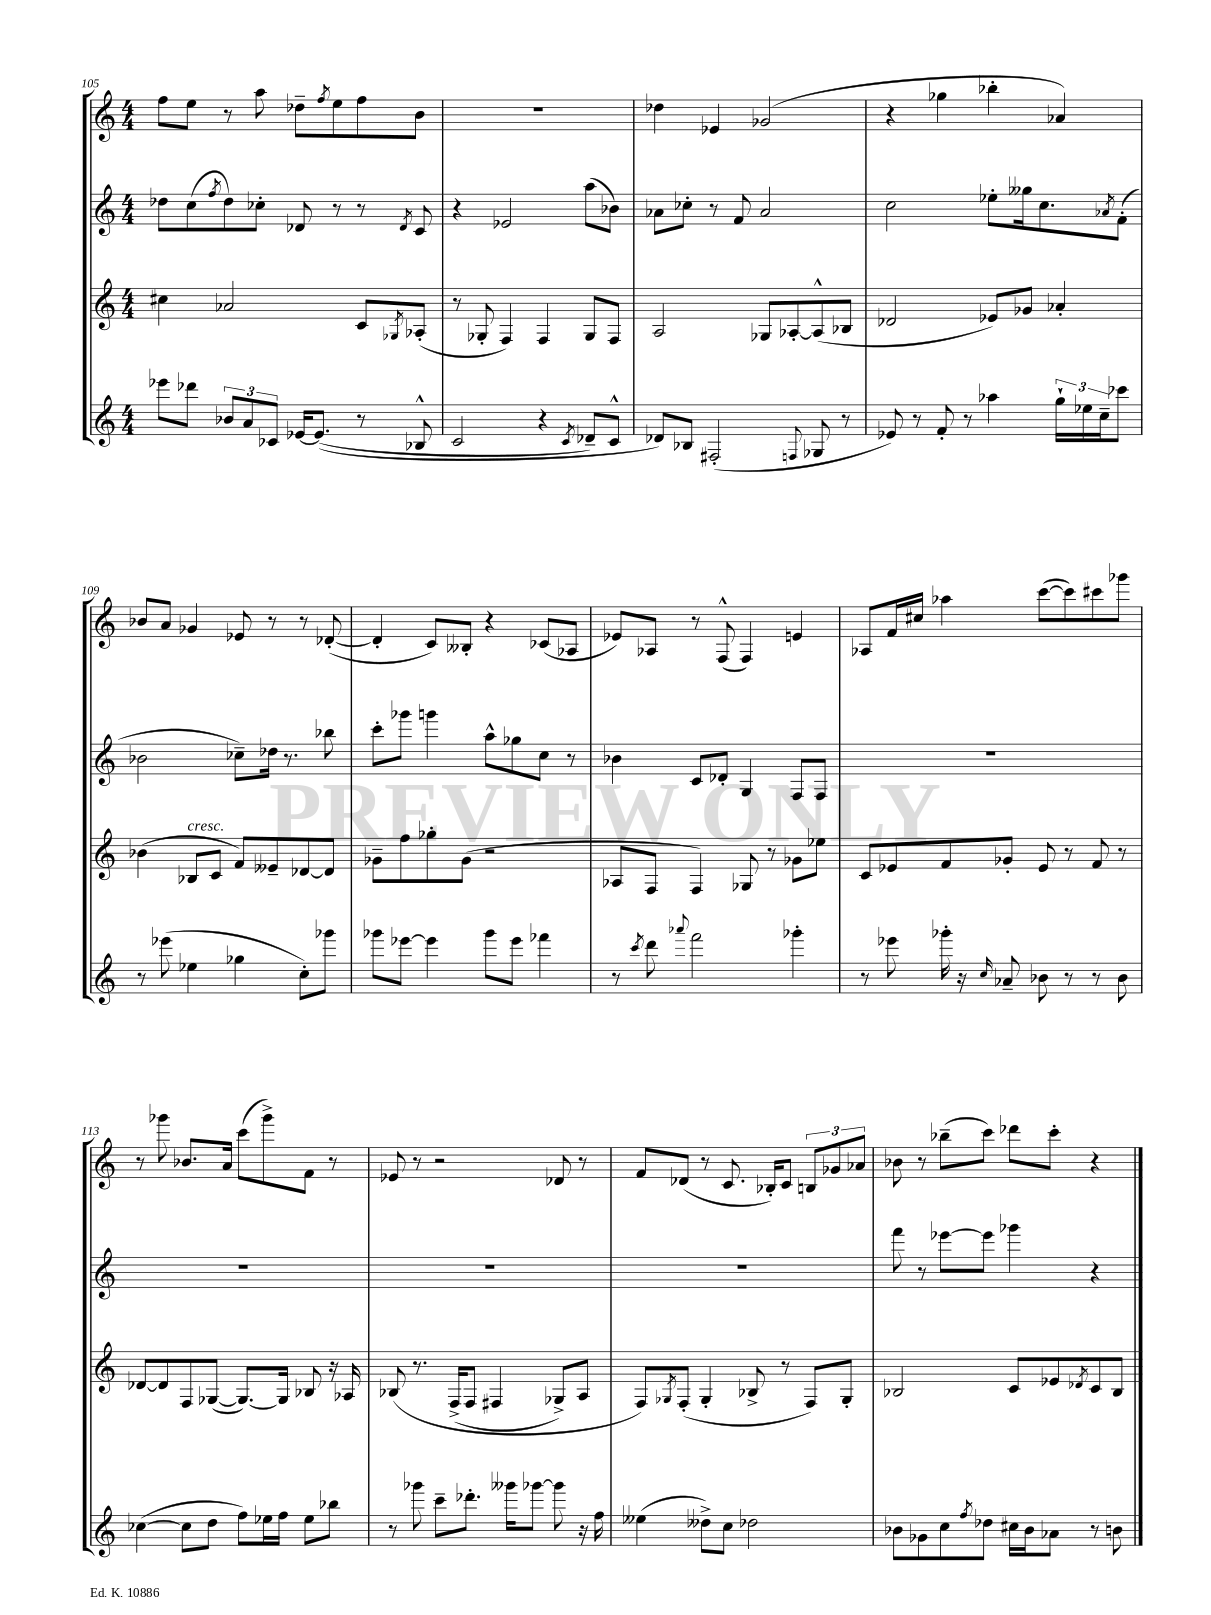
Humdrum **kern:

**kern	**kern	**kern	**kern
*staff4	*staff3	*staff2	*staff1
*clefG2	*clefG2	*clefG2	*clefG2
*k[]	*k[]	*k[]	*k[]
*M4/4	*M4/4	*M4/4	*M4/4
8eee-\L	4cc#\	8dd-\L	8ff\L
8ddd-\J	.	(8cc\	8ee\J
.	.	8qff/	.
12b-/L	2a-/	8dd-\)	8r
12a/	.	.	.
.	.	8cc-'\J	8aa\
12c-/J	.	.	.
[16e-/LK	.	8d-/	8dd-~\L
&((8.e-/]J	.	.	.
.	.	.	8qff/
.	.	8r	8ee\
8r	8c/L	8r	8ff\
.	8qG-/	8qd-/	.
8B-^^/	(8A-'/J	8c/	8b\J
=	=	=	=
2c/	8r	4r	1r
.	8G-'/	.	.
.	4F/)	2e-/	.
4r	4F/	.	.
8qc/	.	.	.
8d-~/L)	8G-/L	(8aa\L	.
8c^^/J	8F/J	8b-\J)	.
=	=	=	=
8d-/L&)	2A/	8a-\L	4dd-\
8B-/J	.	8cc-'\J	.
(2F#'/	.	8r	4e-/
.	.	8f/	.
.	8G-/L	2a-/	(2g-/
.	[8A-'/	.	.
8qqF/	.	.	.
8G-/	(8A-^^/]	.	.
8r	8B-/J	.	.
=	=	=	=
8e-/)	2d-/	2cc\	4r
8r	.	.	.
8f'/	.	.	4gg-\
8r	.	.	.
4aa-\	8e-/L)	8ee-'\L	4bb-'\
.	8g-/J	16gg--\k	.
.	.	8.cc\	.
24gg`\LL	4a-'/	.	4a-/)
24ee-\	.	.	.
24cc~\J	.	.	.
.	.	8qa-/	.
8ccc-\J	.	(8f'\J	.
=	=	=	=
8r	(4b-\	2b-\	8b-/L
(8eee-\	.	.	8a/J
4ee-\	8B-/L	.	4g-/
.	8c/J	.	.
4gg-\	8f/L)	8cc-~\L)	8e-/
.	8e--~/	16dd-\Jk	8r
.	.	8.r	.
8cc'\L)	[8d-/	.	8r
8ggg-\J	8d-/]J	8bb-\	([8d-'/
=	=	=	=
8ggg-\L	8g-~\L	8ccc'\L	4d-'/]
[8eee-\J	8ff\	8ggg-\J	.
4eee-\]	8gg-'\	4ggg\	8c/L)
.	(8g-\J	.	8B--'/J
8ggg-\L	2r	8aa^^\L	4r
8eee-\J	.	8gg-\	.
4fff-\	.	8cc\J	(8c-/L
.	.	8r	8A-/J
=	=	=	=
8r	8A-/L	4b-\	8e-/L)
8qccc/	.	.	.
8ddd\	8F/J	.	8A-/J
8qqaaa-/	.	.	.
2fff\	4F/)	8c/L	8r
.	.	8d-'/J	(8F^^/
.	8G-/	4G/	4F/)
.	8r	.	.
4ggg-'\	8g-\L	8F/L	4e/
.	8ee-\J	8F/J	.
=	=	=	=
8r	8c/L	1r	8A-/L
8eee-\	8e-/	.	16f/L
.	.	.	16cc#/JJ
16ggg-'\	8f/	.	4aa-\
16r	.	.	.
16qqcc/	.	.	.
8a-~/	8g-'/J	.	.
8b-\	8e-/	.	([8ccc\L
8r	8r	.	8ccc\])
8r	8f/	.	8ccc#\
8b-\	8r	.	8ggg-\J
=	=	=	=
([4cc-\	[8d-/L	1r	8r
.	8d-/]	.	8ggg-\
8cc-\]L	8F/	.	8.b-/L
8dd\J	([8G-/J	.	.
.	.	.	16a/Jk
8ff\L)	8.G-/_L)	.	(8ccc\L
16ee-\L	.	.	8ggg-^\)
16ff\JJ	16G-/]Jk	.	.
8ee-\L	8B-/	.	8f\J
8bb-\J	16r	.	8r
.	16A-/	.	.
=	=	=	=
8r	&(8B-/	1r	8e-/
8ggg-\	8.r	.	8r
8ccc~\L	.	.	2r
.	(16F^/LK	.	.
8.ddd-'\J	8F/J	.	.
.	4F#/	.	.
16ggg--\LK	.	.	.
[8ggg-\J	.	.	.
8ggg-\]	8G-^/L)	.	8d-/
16r	8A/J	.	8r
16ff\	.	.	.
=	=	=	=
(4ee--\	8F/L&)	1r	8f/L
.	8qG-/	.	.
.	(8F'/J	.	(8d-/J
8dd--^\L)	4G-'/	.	8r
8cc\J	.	.	8.c/
2dd-\	8B-^/	.	.
.	.	.	16B-'/LK)
.	8r	.	8c/J
.	8F/L)	.	12B/L
.	.	.	12g-/
.	8G-'/J	.	.
.	.	.	12a-/J
=	=	=	=
8b-\L	2B-/	8fff\	8b-\
8g-\	.	8r	8r
8cc\	.	[8eee-\L	(8bb-~\L
8qff/	.	.	.
8dd-\J	.	8eee-\]J	8ccc\J)
16cc#\LL	8c/L	4ggg-\	8ddd-\L
16b-\J	.	.	.
8a-\J	8e-/	.	8ccc'\J
.	8qd-/	.	.
8r	8c/	4r	4r
8b\	8B-/J	.	.
==	==	==	==
*-	*-	*-	*-
